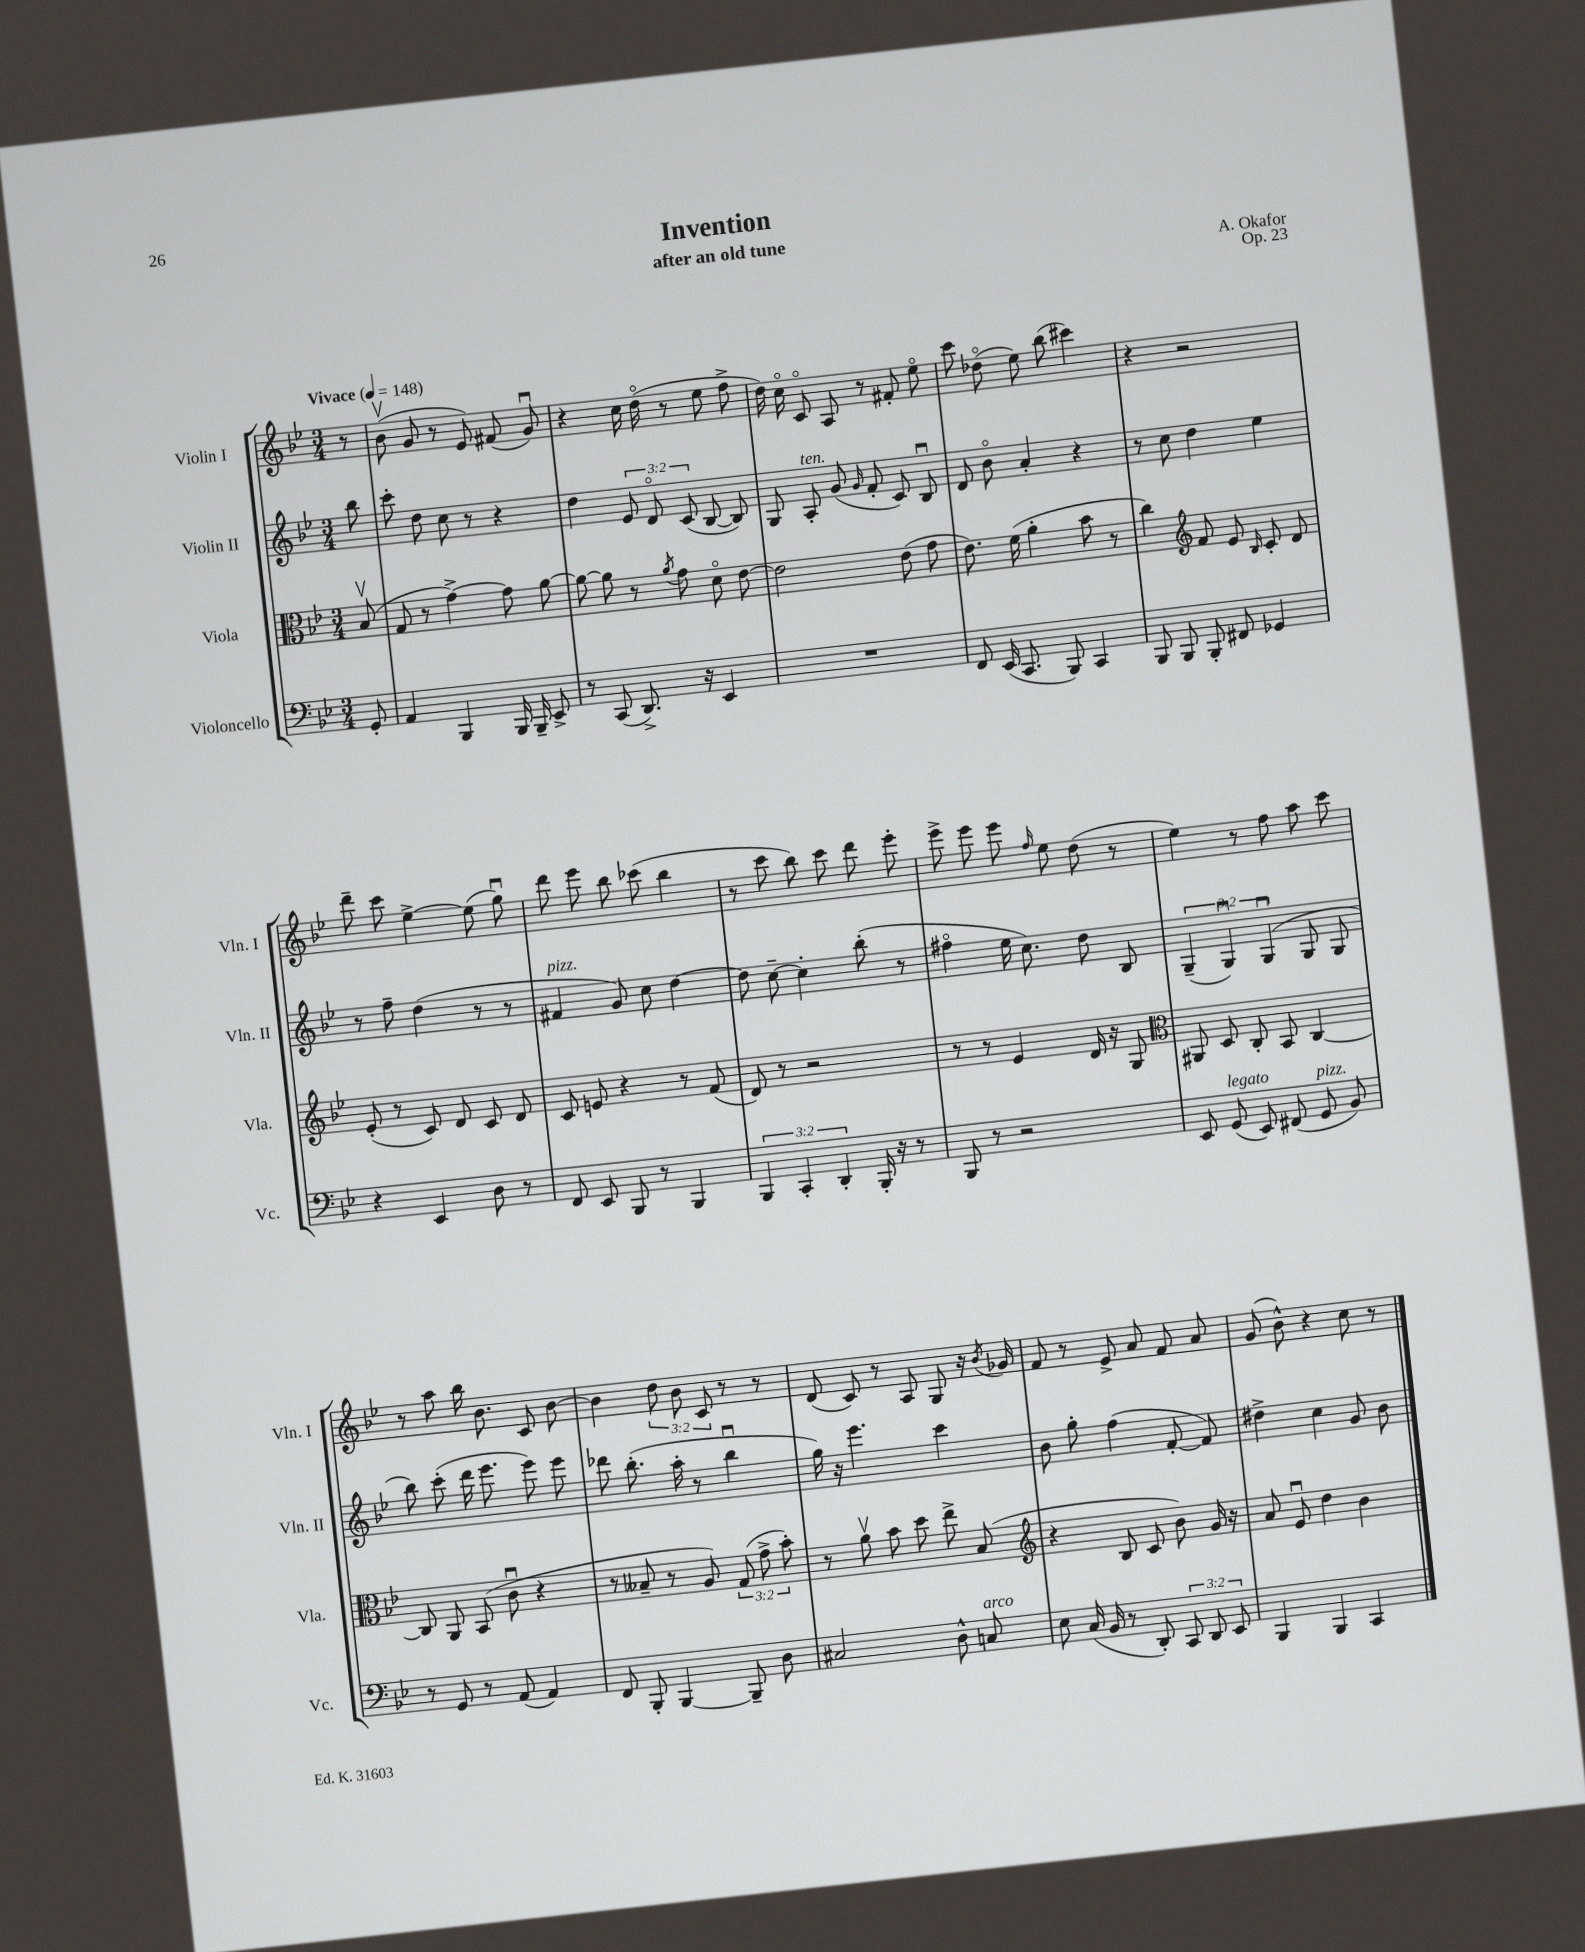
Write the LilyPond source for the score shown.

\header { title = "Invention" composer = "A. Okafor" subtitle = "after an old tune" opus = "Op. 23" }
<<
\new StaffGroup <<
\new Staff = "s0" \with { instrumentName = "Violin I" shortInstrumentName = "Vln. I" } {
    \clef treble \key bes \major \numericTimeSignature \time 3/4 \override Staff.TupletNumber.text = #tuplet-number::calc-fraction-text \partial 8 \tempo "Vivace" 4 = 148
    \autoBeamOff r8 |
    bes'8\upbow( g'8 r8 ees'8) fis'8( g'8\downbow) |
    r4 c''16 d''16\flageolet( r8 ees''8 f''8-> |
    d''16) c''16\flageolet c'8\flageolet a8 r8 fis'8-. ees''8\flageolet |
    c'''8 des''8\flageolet( ees''8) bes''8( cis'''4) |
    r4 r2 |
    d'''8-- c'''8 ees''4~-> ees''8( g''8\downbow) |
    d'''8 ees'''8 bes''8 ces'''8( bes''4 |
    r8 c'''8 bes''8) c'''8 d'''8 ees'''8-. |
    ees'''8-> ees'''8 ees'''8 \grace { f''16 } ees''8 d''8( r8 |
    ees''4) r8 f''8 a''8 c'''8 |
    r8 a''8 bes''16 bes'8. c'8 bes'8~ |
    bes'4 \tuplet 3/2 { d''8 bes'8 c'8 } r8 r8 |
    d'8( c'8) r8 a8 g8 r16 \acciaccatura { bes'8 } ges'16 |
    f'8 r8 ees'8-> a'8 f'8 a'8 |
    g'8( bes'8-^) r4 c''8 r8 \bar "|." |
}
\new Staff = "s1" \with { instrumentName = "Violin II" shortInstrumentName = "Vln. II" } {
    \clef treble \key bes \major \numericTimeSignature \time 3/4 \override Staff.TupletNumber.text = #tuplet-number::calc-fraction-text \partial 8
    \autoBeamOff bes''8 |
    c'''8-. d''8 c''8 r8 r4 |
    d''4 \tuplet 3/2 { ees'8 d'8\flageolet c'8( } bes8~ bes8) |
    g8 a8-.^\markup { \italic "ten." } g'8( \grace { g'16 } f'8-. c'8) bes8\downbow |
    d'8 bes'8\flageolet a'4-. r4 |
    r8 c''8 d''4 ees''4 |
    r8 f''8-- d''4( r8 r8 |
    fis'4^\markup { \italic "pizz." } g'8) c''8 d''4~ |
    d''8 c''8~-- c''4-. bes''8-.( r8 |
    fis''4\flageolet ees''16 c''8.) d''8 bes8 |
    \tuplet 3/2 { g4--( g4\downbow) g4\downbow( } g8 g8 |
    bes''8) c'''8-.( d'''16 ees'''8. ees'''8) ees'''8 |
    des'''8 bes''8.-.( a''16-. r8 bes''4\downbow |
    g''16) r16 ees'''4. c'''4 |
    bes'8 g''8-. f''4( f'8~-. f'8) |
    dis''4-> c''4 g'8 bes'8 \bar "|." |
}
\new Staff = "s2" \with { instrumentName = "Viola" shortInstrumentName = "Vla." } {
    \clef alto \key bes \major \numericTimeSignature \time 3/4 \override Staff.TupletNumber.text = #tuplet-number::calc-fraction-text \partial 8
    \autoBeamOff bes8\upbow( |
    g8 r8 g'4~->) g'8 a'8~ |
    a'8~ a'8 r8 \acciaccatura { a'8 } g'8 d'8\flageolet ees'8~ |
    ees'2 ees'8( g'8 |
    ees'8.) f'16( a'4-. bes'8 r8 |
    c''4) \clef treble f'8 ees'8 \grace { bes16 } c'8-. d'8 |
    ees'8-.( r8 c'8) d'8 c'8 d'8 |
    c'8 e'8 r4 r8 f'8( |
    d'8) r8 r2 |
    r8 r8 ees'4 d'16 r16 g8 |
    \clef alto ais,8 d8 c8-. bes,8 c4~ |
    c8 a,8 bes,8( c'8\downbow r4 |
    r8 beses8-- r8 a8) \tuplet 3/2 { g8( g'8-> bes'8-.) } |
    r8 a'8\upbow bes'8 d''8 ees''8-> bes8( |
    \clef treble r4 bes8 c'8 bes'8) g'16 r16 |
    a'8 ees'8\downbow d''4 bes'4 \bar "|." |
}
\new Staff = "s3" \with { instrumentName = "Violoncello" shortInstrumentName = "Vc." } {
    \clef bass \key bes \major \numericTimeSignature \time 3/4 \override Staff.TupletNumber.text = #tuplet-number::calc-fraction-text \partial 8
    \autoBeamOff g,8-. |
    a,4 bes,,4 bes,,16 bes,,16-- ees,8-> |
    r8 c,8( d,8.->) r16 ees,4 |
    R2. |
    f,8 ees,16( c,8. bes,,8) c,4 |
    bes,,8 bes,,8 bes,,8-. fis,8 ges,4 |
    r4 ees,4 d8 r8 |
    f,8 ees,8 bes,,8 r8 bes,,4 |
    \tuplet 3/2 { bes,,4 c,4-. d,4-. } bes,,16-. r16 r8 |
    bes,,8 r8 r2 |
    ees,8 g,8^\markup { \italic "legato" }( ees,8) fis,8( g,8^\markup { \italic "pizz." } bes,8) |
    r8 g,8 r8 a,8( a,4) |
    f,8 bes,,8-. bes,,4~ bes,,8-- d8 |
    cis2 d8-^ c8^\markup { \italic "arco" } |
    ees8 c16( bes,16 r8 d,8-.) \tuplet 3/2 { c,8 d,8 ees,8 } |
    bes,,4 bes,,4 c,4 \bar "|." |
}
>>
>>
\layout { \context { \Score \remove "Bar_number_engraver" } }
